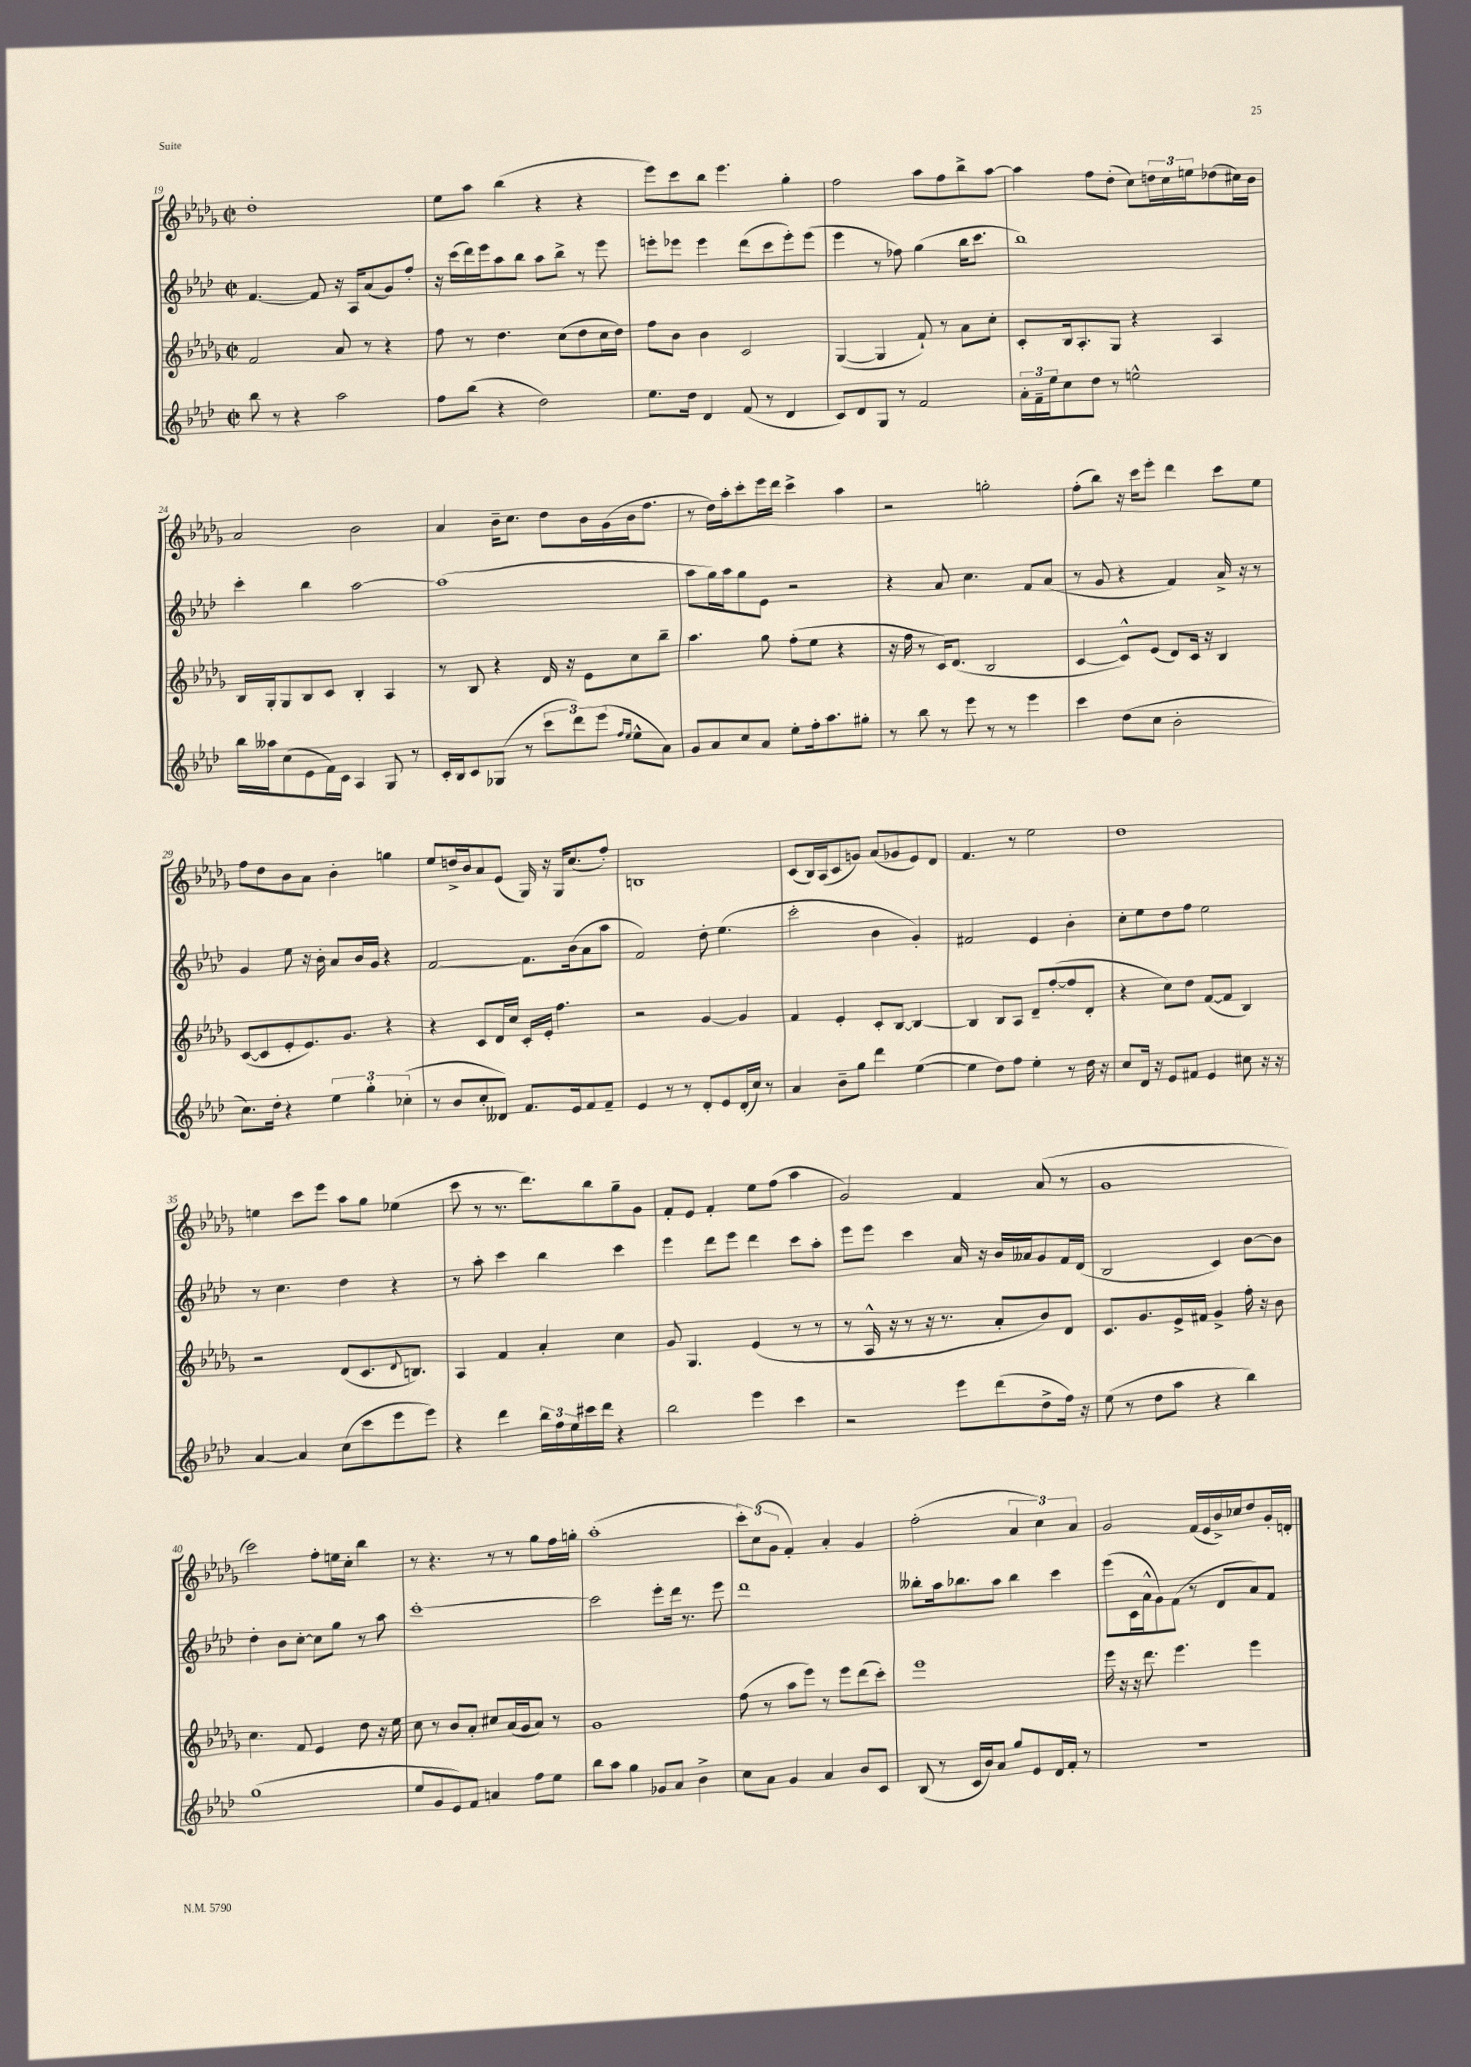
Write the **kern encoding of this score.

**kern	**kern	**kern	**kern
*part4	*part3	*part2	*part1
*staff4	*staff3	*staff2	*staff1
*clefG2	*clefG2	*clefG2	*clefG2
*k[b-e-a-d-]	*k[b-e-a-d-g-]	*k[b-e-a-d-]	*k[b-e-a-d-g-]
*M2/2	*M2/2	*M2/2	*M2/2
*met(c|)	*met(c|)	*met(c|)	*met(c|)
=19	=19	=19	=19
8bb-\	2f/	[4.f/	1dd-'
8r	.	.	.
4r	.	.	.
.	.	8f/]	.
2aa-\	8a-/	16r	.
.	.	16A-/KL	.
.	8r	(8a-/	.
.	4r	8g/)	.
.	.	8ff'/J	.
=20	=20	=20	=20
8ff\L	8ff\	16r	8ee-\L
.	.	(16ccc\LL	.
(8bb-\J	8r	16ddd-\)	8aa-\J
.	.	16eee-\J	.
4r	4.dd-\	8aa-\	(4bb-\
.	.	8bb-\J	.
2dd-\)	.	8aa-\L	4r
.	(8cc\L	8bb-^\J	.
.	8dd-\	8r	4r
.	16cc\L	8eee-\	.
.	16dd-\JJ)	.	.
=21	=21	=21	=21
8.ee-\L	8ff\L	8eeen'\L	8eee-\L)
.	8b-\J	8eee-X\J	8ccc\
16dd-\Jk	.	.	.
4d-/	4b-\	4eee-\	8bb-\J
.	.	.	4.eee-\
(8f/	2c/	(8ddd-\L	.
8r	.	8ccc\	.
4d-/	.	8eee-'\)	4gg-'\
.	.	(8eee-\J	.
=22	=22	=22	=22
8c/L)	([4G-/	4eee-\	2ff\
8d-/	.	.	.
8G/J	4G-/]	8r	.
8r	.	8ff-X\)	.
2f/	8f`/)	(4gg\	8aa-\L
.	8r	.	8ff\
.	8a-\L	16bb-\KL	8bb-^\
.	.	8.ccc\J	.
.	8cc'\J	.	[8aa-\J
=23	=23	=23	=23
24a-'\LL	8c'/L	1bb-)	4aa-\]
24f~\	.	.	.
24ee-\J	.	.	.
8cc\	16B-/k	.	.
.	8.A-'/	.	.
8dd-\J	.	.	8ff\L
8r	8G-/J	.	(8dd-'\J
2een^^\	4r	.	8cc\L)
.	.	.	24ddn\L
.	.	.	24cc\
.	.	.	24een\J
.	4A-/	.	(8dd-X\
.	.	.	16cc#X\L)
.	.	.	16b-\JJ
!!LO:LB:g=z
=24	=24	=24	=24
16bb-\LL	16B-/LL	4ccc'\	2a-/
16aa--X\J	16G-'/J	.	.
(8cc\	8G-/	.	.
8e-\	8B-/	4bb-\	.
16f\L)	8c/J	.	.
16c\JJ	.	.	.
4A-/	4B-'/	[2aa-\	2b-\
8G/	4A-/	.	.
8r	.	.	.
=25	=25	=25	=25
16c'/LL	8r	(1aa-]	4a-/
16B-/J	.	.	.
8c/	8B-/	.	.
(8G-X/J	4r	.	16b-~\KL
.	.	.	8.cc\J
8r	.	.	.
12ccc\L	16d-/	.	8dd-\L
.	16r	.	.
12ddd-\)	.	.	.
.	8e-\L	.	16b-\L
(12eee-\J	.	.	.
.	.	.	(16g-\
16qqff/LL	.	.	.
16qqee-/JJ	.	.	.
8ee-^^\L	8cc\	.	16b-\J
.	.	.	8.ff\J
8a-\J)	8bb-~\J	.	.
=26	=26	=26	=26
8g/L	4.aa-\	8aa-\L	8r
8a-/	.	16gg\L)	16dd-\LL)
.	.	16aa-\J	16aa-'\J
8cc/	.	8gg\	8ccc'\
8a-/J	8gg-\	8e-\J	16eee-\L
.	.	.	16ddd-\JJ
8ee-'\L	(8ff'\L	2r	4ccc^\
16ff'\k	8ee-\J	.	.
8.aa-\	.	.	.
.	4r	.	4aa-\
8gg#X'\J	.	.	.
=27	=27	=27	=27
8r	16r	4r	2r
.	16ff\	.	.
8bb-\	8r	.	.
8r	16c/KL)	8a-/	.
.	(8.d-/J	.	.
8eee-\	.	4.cc\	.
8r	2B-/	.	2ggn'\
8r	.	.	.
4eee-\	.	8f/L	.
.	.	(8a-/J	.
=28	=28	=28	=28
4ccc\	[4c/	8r	(8ff'\L
.	.	8g/	8bb-\J)
(8dd-\L	8c^^/L])	4r	16r
.	.	.	16ccc\KL
8cc\J	(8e-/J	.	8eee-'\J
2b-'\	8d-/L)	4f/)	4ddd-\
.	16c/Jk	.	.
.	16r	.	.
.	4B-/	16a-^/	8ccc\L
.	.	16r	.
.	.	8r	8ee-\J
!!LO:LB:g=z
=29	=29	=29	=29
8.cc\L)	([8c/L	4g/	8ff\L
.	8c/]	.	8dd-\
16dd-'\Jk	.	.	.
4r	8e-'/	8ee-\	8b-\
.	8.e-/)	16r	8a-\J
.	.	16b-'\	.
6ee-\	.	8a-/L	4b-'\
.	8.g-/J	.	.
.	.	16b-/L	.
6gg'\	.	.	.
.	.	16g/JJ	.
.	4r	4r	4ggn\
(6cc-X'\	.	.	.
=30	=30	=30	=30
8r	4r	[2f/	8ee-/L
8b-/L	.	.	16ddn^/L
.	.	.	16b-/J
8cc'/	8c/L	.	8a-/
8d--X/J)	16d-/L	.	(8e-/J
.	16cc/JJ	.	.
8.f/L	16c'/LL	8.f\L]	16G-/)
.	16e-'/JJ	.	16r
.	4.ff\	.	16G-/KL
16e-/k	.	(16b-\k	(8.cc/
8f/	.	8a-\	.
8f~/J	.	8aa-\J	8ff'/J)
=31	=31	=31	=31
4e-/	2r	2f/)	1Bn
8r	.	.	.
8r	.	.	.
8d-'/L	[4g-/	8dd-'\	.
8e-/	.	(4.ee-\	.
(16d-'/L	4g-/]	.	.
16cc/JJ)	.	.	.
8r	.	.	.
=32	=32	=32	=32
4a-/	4f/	2ccc'\	(8c/L
.	.	.	16B-/L)
.	.	.	(16A-/J
8b-~\L	4e-'/	.	8c/
8gg\J	.	.	8gn/J)
4ddd-\	8c'/L	4b-\	(8a-/L
.	[8B-/J	.	8g-X/
([4ee-\	4B-/_	4g'/)	8e-/)
.	.	.	8d-/J
=33	=33	=33	=33
4ee-\]	4B-/]	2f#X/	4.f/
8dd-\L)	8B-/L	.	.
8ff\J	8A-/J	.	8r
4ee-'\	8d-~/L	4e-/	2ee-\
.	([8ff'/	.	.
8r	8ff/]	4b-'\	.
16dd-\	8d-'/J	.	.
16r	.	.	.
=34	=34	=34	=34
8cc/L	4r	8cc'\L	1dd-
16d-/Jk	.	8ee-\	.
16r	.	.	.
8e-/L	8cc\L)	8dd-\	.
8f#X/J	8dd-\J	8ff\J	.
4e-/	([8f/L	2ee-\	.
.	8f/J]	.	.
8cc#X\	4B-/)	.	.
16r	.	.	.
16r	.	.	.
!!LO:LB:g=z
=35	=35	=35	=35
[4a-/	2r	8r	4een\
.	.	4.cc\	.
4a-/]	.	.	8ccc\L
.	.	.	8eee-\J
(8cc\L	(8d-/L	4dd-\	8aa-\L
8ccc\	8.c/	.	8gg-\J
8eee-\	.	4r	(4ee-X\
.	8qqd-/	.	.
.	8.Bn/J)	.	.
8eee-\J)	.	.	.
=36	=36	=36	=36
4r	4A-/	8r	8ccc\
.	.	8aa-'\	8r
4ddd-\	4f/	4ccc\	8.r
.	.	.	8.ddd-\L)
24bb-\LL	4a-'/	4bb-\	.
24ff\	.	.	.
24ee-\	.	.	.
16ccc#X\	.	.	8bb-\
16ddd-\JJ	.	.	.
4r	4cc\	4ccc\	8gg-~\
.	.	.	8g-\J
=37	=37	=37	=37
2bb-\	8g-/	4eee-\	8f'/L
.	4.G-/	.	8e-/J
.	.	8ddd-\L	4f'/
.	.	8eee-\J	.
4eee-\	(4e-/	4ddd-\	8ee-\L
.	.	.	(8ff\J
4ccc\	8r	8ccc\L	4aa-\
.	8r	8aa-'\J	.
=38	=38	=38	=38
2r	8r	8eee-\L	2g-/)
.	16A-^^/	8eee-\J	.
.	16r	.	.
.	8r	4ccc\	.
.	16r	.	.
.	8.r	.	.
8eee-\L	.	16a-/	4f/
.	.	16r	.
(8ddd-\	8a-'/L	16b-/LL	.
.	.	16a--X/J	.
8dd-^\	8b-/)	8g/	(8a-/
16ff\Jk)	8d-/J	16f/L	8r
16r	.	(16d-/JJ	.
=39	=39	=39	=39
(8ee-\	8.c/L	2B-/	1g-
8r	.	.	.
.	8.g-/	.	.
8dd-\L	.	.	.
8aa-\J	16e-^/L	.	.
.	16f#X/JJ	.	.
4r	4g-^/	4c/)	.
4bb-\)	16ff'\	[8b-\L	.
.	16r	.	.
.	8b-\	8b-\J]	.
!!LO:LB:g=z
=40	=40	=40	=40
(1gg	4.cc\	4dd-'\	2ccc\)
.	.	8b-\L	.
.	8f/	[8cc'\J	.
.	4e-/	8cc\L]	8ff'\L
.	.	8gg\J	16een\L
.	.	.	16cc'\JJ
.	8dd-\	8r	4bb-\
.	16r	8aa-\	.
.	16ee-\	.	.
=41	=41	=41	=41
8ee-/L	8cc\	[1ccc'	8r
8g/	8r	.	4.r
8e-/)	8b-/L	.	.
8f/J	8a-'/J	.	.
4an/	8cc#X/L	.	8r
.	(16a-/L	.	8r
.	16g-/J	.	.
8ff\L	8a-/J)	.	8gg-\L
8ee-\J	8r	.	16ff\L
.	.	.	16ggn'\JJ
=42	=42	=42	=42
8bb-\L	1g-	2ccc\]	(1aa-'
8aa-\J	.	.	.
4gg\	.	.	.
8g-X/L	.	8eee-'\L	.
8a-/J	.	16ddd-\Jk	.
.	.	8.r	.
4b-^\	.	.	.
.	.	8eee-\	.
=43	=43	=43	=43
8cc\L	(8ff\	1ddd-	12ccc'\L)
.	.	.	(12cc\
8a-\J	8r	.	.
.	.	.	12g-\J
4g/	8aa-\L	.	4f'/)
.	8eee-\J)	.	.
4a-/	8r	.	4a-'/
.	8eee-\L	.	.
8b-/L	(8ddd-\	.	4g-/
8c/J	8ccc'\J)	.	.
=44	=44	=44	=44
(8B-/	1eee-	8bb--X'\L	(2ff'\
8r	.	16aa-\k	.
.	.	8.bb-X\	.
16c/LL	.	.	.
16b-/J)	.	.	.
8a-/J	.	8aa-\J	.
8gg/L	.	4bb-\	6a-/
8e-/	.	.	.
.	.	.	6cc\)
16d-/L	.	4ccc\	.
16f'/JJ	.	.	.
.	.	.	6a-/
8r	.	.	.
=45	=45	=45	=45
1r	16eee-\	(8eee-\L	2g-/
.	16r	.	.
.	16r	16c\L	.
.	8.ddd-\	16a-^^\J	.
.	.	8g\)	.
.	4.eee-\	(8f\J	.
.	.	8r	(16f/LL
.	.	.	16e-/
.	.	8d-/L	16b-^/)
.	.	.	16cc-X/J
.	4eee-\	8a-/)	8dd-/
.	.	8f/J	16g-'/L
.	.	.	16dn'/JJ
==	==	==	==
*-	*-	*-	*-
